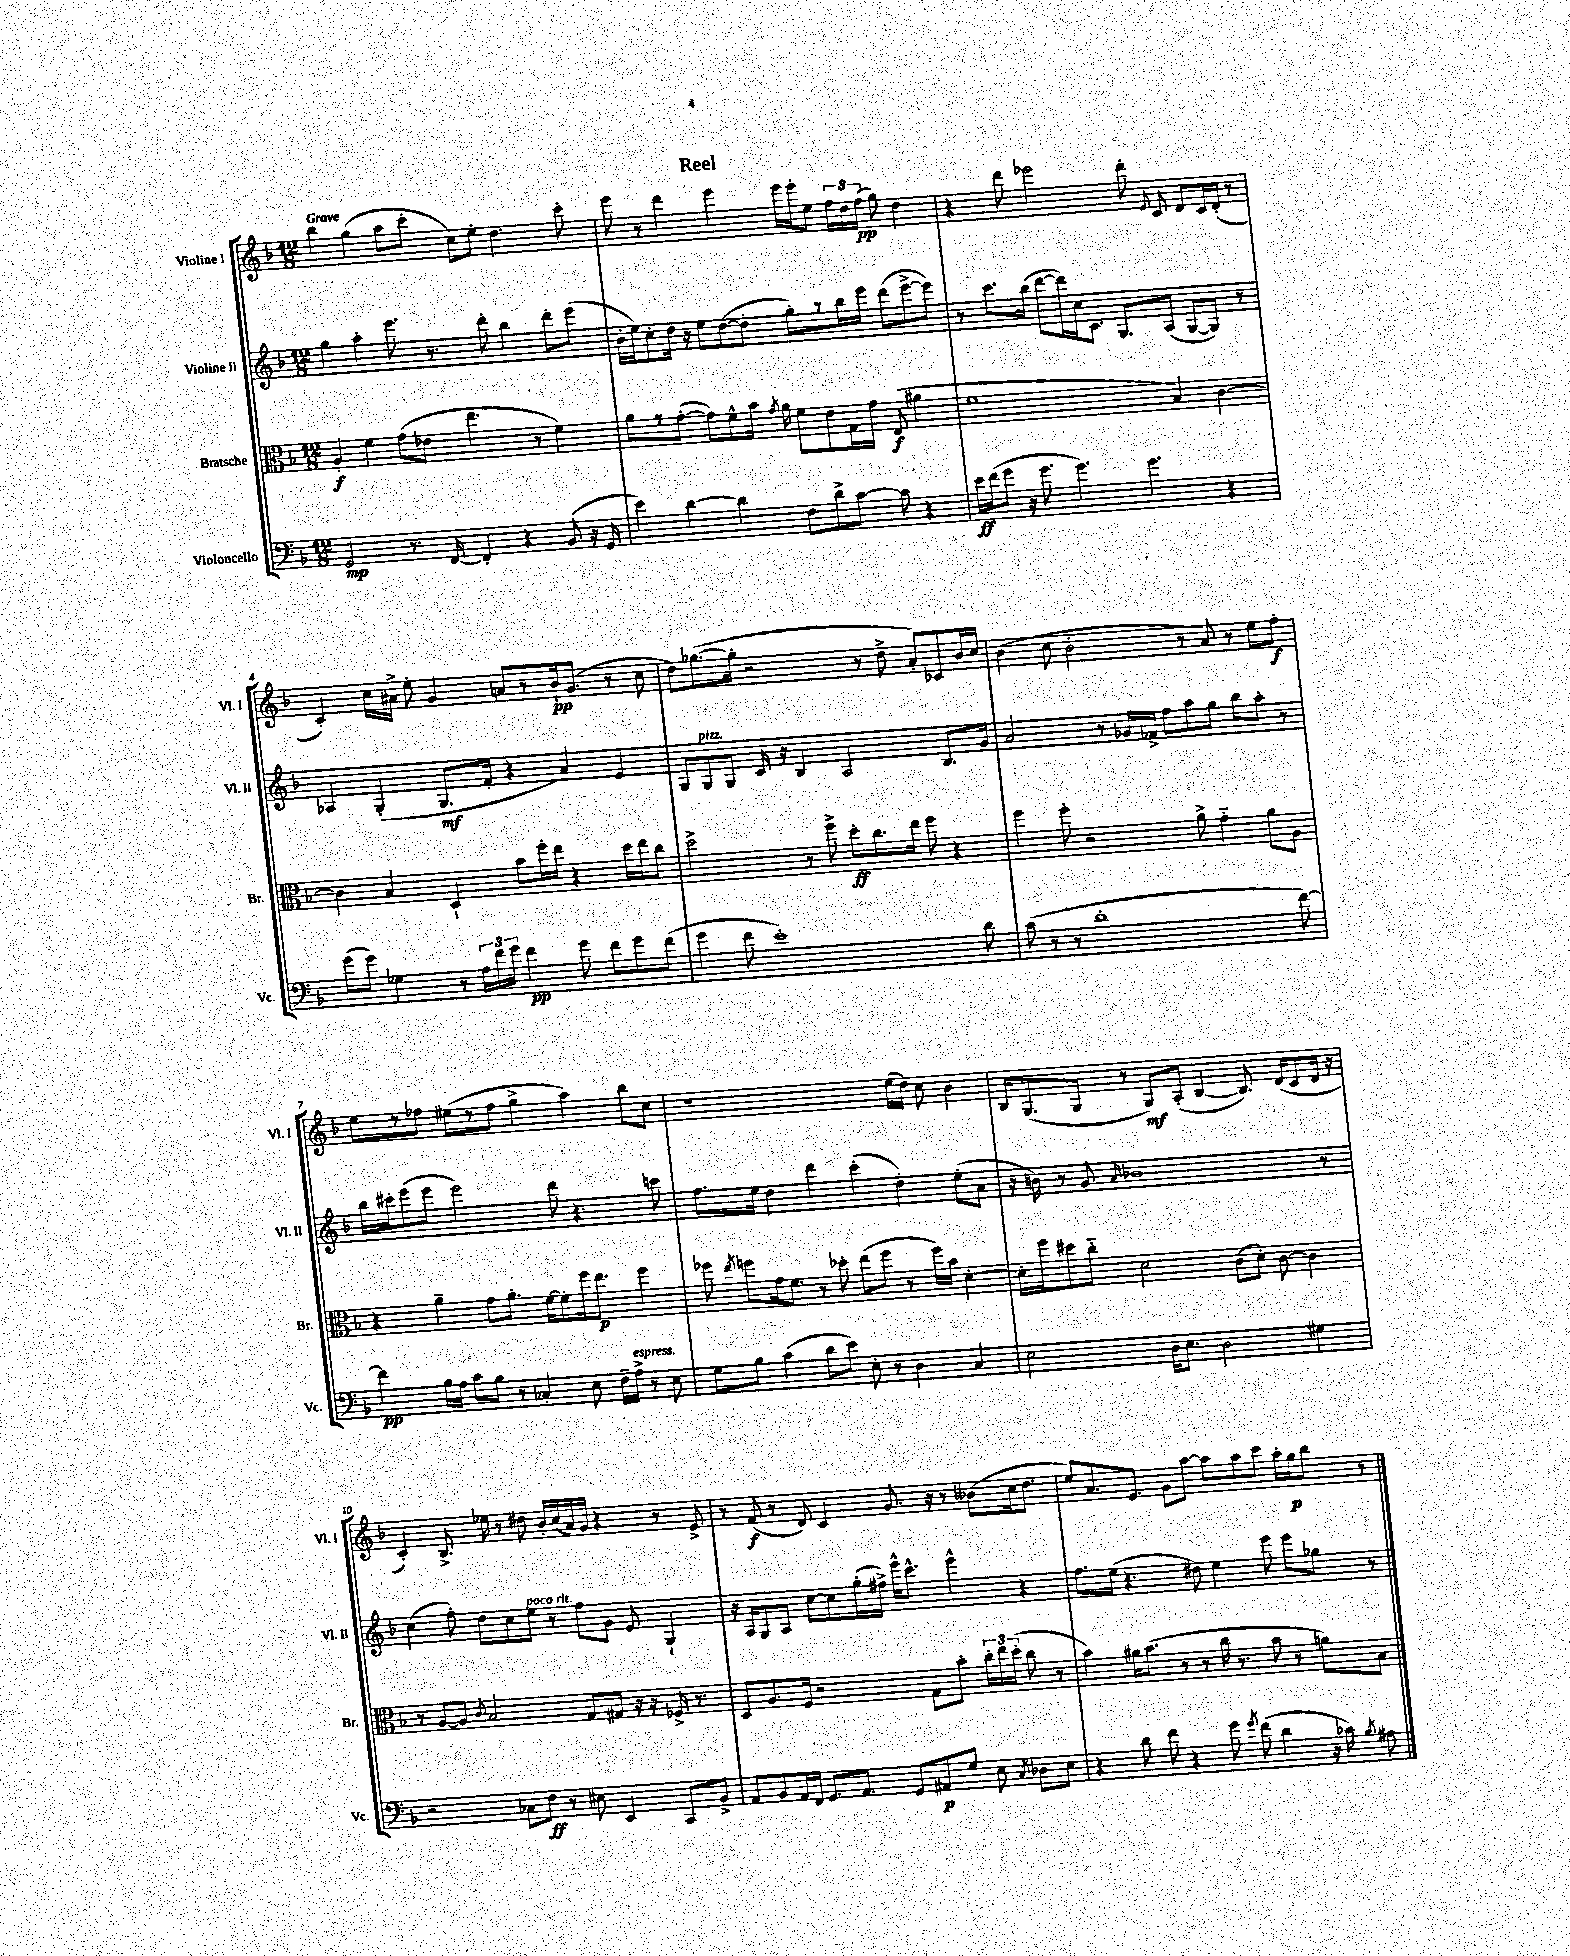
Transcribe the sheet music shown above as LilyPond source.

\header { title = "Reel" }
<<
\new StaffGroup <<
\new Staff = "s0" \with { instrumentName = "Violine I" shortInstrumentName = "Vl. I" } {
    \clef treble \key f \major \numericTimeSignature \time 12/8 \tempo "Grave"
    \autoBeamOff bes''4 g''4( a''8[ c'''8]-. c''8[) e''8]-. d''4. c'''8-. |
    e'''8 r8 d'''4 e'''4 e'''16[ e'''16-. e''8] \tuplet 3/2 { f''16[ d''16 f''16]\pp( } g''8) d''4 |
    r4 d'''8 ees'''2 d'''8-. \appoggiatura { e'8 } c'8 d'8[ c'16 d'16]-.( r8 |
    c'4-.) c''16[ ais'16]-> e''8-. g'4 a'8[ r8 bes'16-!\pp g'8.]( r8 c''8 |
    d''8[) ges''8.~( ges''16]-. r2 r8 d''8-> a'8[-.) ces'8 bes'16 c''16] |
    bes'4( c''8 bes'2-. r8 a'8) r8 e''8[ f''8]-.\f |
    e''8[ r8 fes''8] eis''8[( r8 fes''8] g''4-> a''4) bes''8[ c''8] |
    r1 e''16[( d''16]) c''8 bes'4 |
    bes16[ g8.( g8] r8 g8[\mf) a8]-.( bes4~ bes8.) d'16[( c'8 d'16] r16 |
    c'4-.) bes8.-> ees''16 r8 dis''8 bes'16[-. c''16( a'16) g'16] r4 r8 e'8-> |
    r8 f'8\f( r8 d'8) c'4 g'8. r16 r8 beses'8[( c''16 d''8.] |
    e''8[) a'8. e'8.] g'8[ a''8]~ a''8[ a''8 c'''8] a''16[-. g''16\p bes''8] r8 \bar "|." |
}
\new Staff = "s1" \with { instrumentName = "Violine II" shortInstrumentName = "Vl. II" } {
    \clef treble \key f \major \numericTimeSignature \time 12/8
    \autoBeamOff g''4 a''4-. e'''8. r8. d'''8-. bes''4 d'''8[-. e'''8]( |
    bes'16[-. e''16) c''8-. d''16] r16 e''8[ d''8~( d''8]-. g''8[-.) r8 bes''16 e'''16] d'''8[( e'''8~-> e'''8]) |
    r8 c'''8.[ bes''16]( d'''8[~ d'''16) c''16 c'8.] g8.[ a8]( g8[~ g8]) r8 |
    aes4 g4-.( g8.[\mf f'16]-. r4 a'4) e'4 |
    g8[ g8^\markup { \italic "pizz." } g8] c'16 r16 bes4 a2 bes8.[ g'16] |
    a'2 r8 ges'16[ fes'16]-> f''8[ a''8 g''8] bes''8[ a''8]-. r8 |
    bes''16[ cis'''16-. e'''8( e'''8] e'''2) d'''8 r4. c'''8 |
    f''8.[ e''16] d''4 d'''4 c'''4-.( d''4-.) e''8[-.( a'8] |
    r16 b'16) r8 g'8 \grace { a'16 } bes'1 r8 |
    c''4( f''8-.) d''8[ c''8 e''8]^\markup { \italic "poco rit." } r8 f''8[ g'8] e'8 g4-! |
    r16 a16[ g8 a8] c''8[~ c''8 g''16-.( fis''16]->) e'''16[-^ c'''8.]-^ e'''4-^ r4 |
    f''8.[ e''16]( r4. dis''8) e''4 e'''8 e'''8[ ges''8] r8 \bar "|." |
}
\new Staff = "s2" \with { instrumentName = "Bratsche" shortInstrumentName = "Br." } {
    \clef alto \key f \major \numericTimeSignature \time 12/8
    \autoBeamOff a4-.\f f'4 g'8[( ees'8] e''4. r8 f'4) |
    a'8[ r8 g'8]~-.( g'8[) f'8-^ bes'16] \acciaccatura { g'8 } a'16 f'8[ e'8 g16 g'16] e8\f( ais'4 |
    f'1 bes4) c'4~ |
    c'4 bes4 d4-! bes'8[ f''16-. e''16] r4 d''16[ e''16 c''8] |
    d''2-> r8 f''8-> d''8[-.\ff c''8. e''16] f''8 r4 |
    f''4 f''8-. r2 a'8-> g'4-_ a'8[ a8] |
    r4 a'4-- g'8[ a'8.]-. f'16[~ f'8-. f''16 e''8.]\p f''4 |
    fes''8 \acciaccatura { e''8 } f''8[ g'16 f'8.] r8 des''8-. e''8[( f''8] r8 f''16[) bes'16] d'4~-. |
    d'16[-. f''16 dis''8 c''8]-_ d'2 c'8[( d'8]-.) c'8~ c'4 |
    r8 a8[~ a8] \acciaccatura { c'8 } bes2 g8[ gis8] r16 r16 fes16-> r8. |
    d8[ a8. f16] r2 g8[ bes'8]-. \tuplet 3/2 { c''16[-. e''16 d''16]-.( } c''8 r8 |
    bes'4) ais'16[ bes'8.]( r8 r8 c''16 r8. bes'8 r8 a'8[) bes8] \bar "|." |
}
\new Staff = "s3" \with { instrumentName = "Violoncello" shortInstrumentName = "Vc." } {
    \clef bass \key f \major \numericTimeSignature \time 12/8
    \autoBeamOff g,2\mp r8. f,16~ f,4-. r4 bes,8( r16 g,16 |
    e'4) d'4~ d'4 f8[ d'8-> c'8]~ c'8 r4 |
    e'16[\ff f'16( g'8] r16 g'8. g'4.) g'4. r4 |
    g'8[( g'8]) ges4 r8 \tuplet 3/2 { a16[ f'16 g'16] } f'4\pp g'8 f'8[ g'8 f'8]( |
    g'4 f'8 e'1-.) d'8 |
    c'8( r8 r8 d'1-. f'8~) |
    f'4\pp bes16[ a16] c'8[ bes8] r8 ces4-. e8 f16[-- a16]->^\markup { \italic "espress." } r8 e8 |
    g8[ bes8] c'4( d'8[ e'8]) e8-. r8 d4 c4 |
    e2 d16[ e8.] d2 gis4 |
    r2 ces8[ f8]\ff r8 eis8 e,4 c,8[ bes,8]-> |
    a,8[ bes,8 a,16 f,16] g,8.[ a,8.] g,8[ ais,8\p g8] e8 \acciaccatura { c8 } des8[ e8] |
    r4 d'8 f'8 r4 g'8 \acciaccatura { g'8 } f'8( d'4 r16 ces'16) \acciaccatura { bes8 } ais8 \bar "|." |
}
>>
>>
